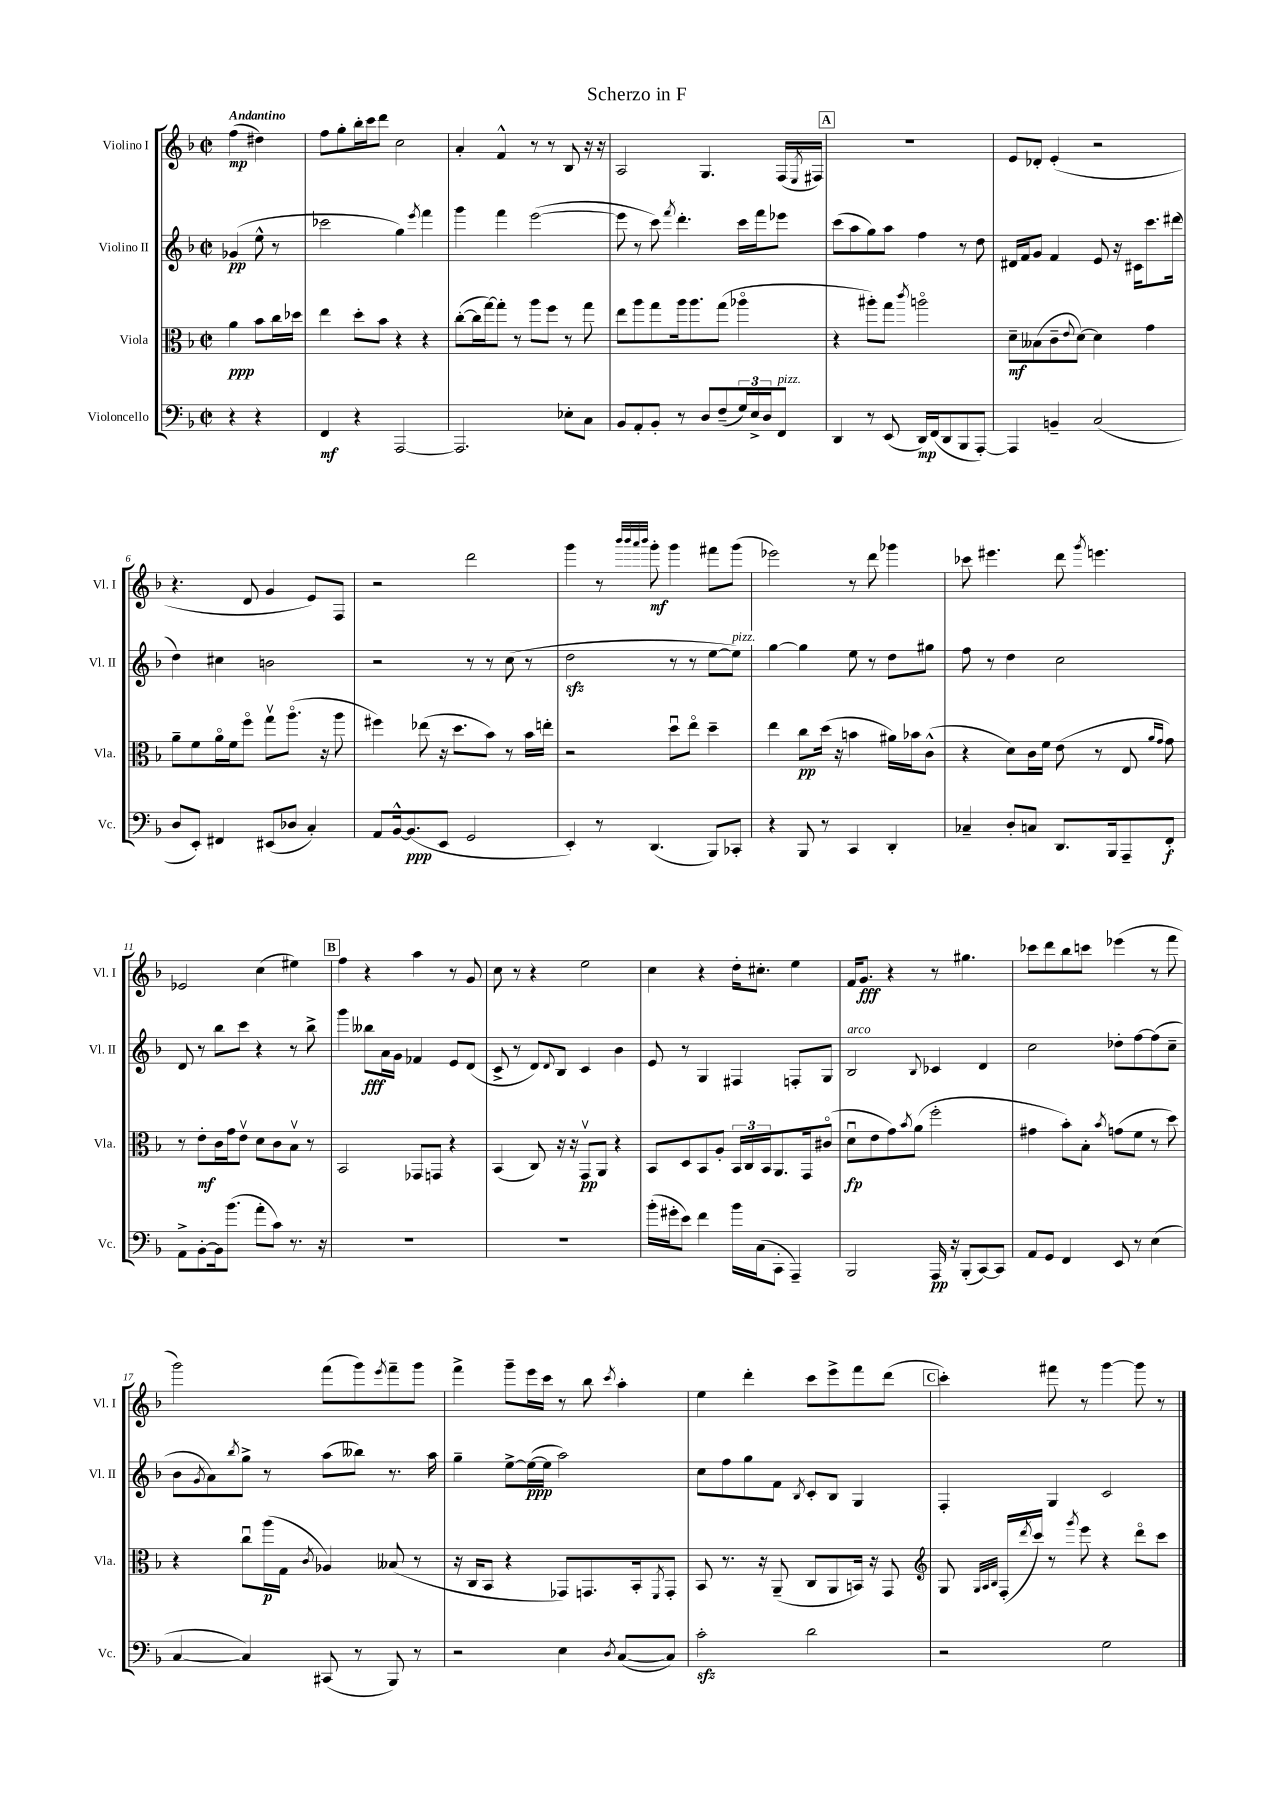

**kern	**kern	**kern	**kern
*staff4	*staff3	*staff2	*staff1
*clefF4	*clefC3	*clefG2	*clefG2
*k[b-]	*k[b-]	*k[b-]	*k[b-]
*M2/2	*M2/2	*M2/2	*M2/2
*met(c|)	*met(c|)	*met(c|)	*met(c|)
4r	4a	(4g-	(4ff
4r	8b-	8ee^^	4dd#)
.	16cc	8r	.
.	16dd-	.	.
=	=	=	=
4FF	4ee	2ccc-	8ff
.	.	.	8gg'
4r	8dd'	.	16bb-'
.	.	.	16ccc
.	8b-	.	8ddd
[2AAA	4r	4gg)	2cc
.	.	8qeee	.
.	4r	4fff	.
=	=	=	=
2.AAA]	([8cc'	4ggg	4a'
.	16cc]	.	.
.	[16gg)	.	.
.	8gg']	4fff	4f^^
.	8r	.	.
.	8aa	([2eee	8r
.	8ff	.	8r
8E-'	8r	.	8B-
8C	8gg	.	16r
.	.	.	16r
=	=	=	=
8BB-	8ee	8eee]	2A
8AA'	8aa	8r	.
8BB-'	8gg	8ccc)	.
.	.	8qfff	.
8r	16aa	4.ddd'	.
.	8.aa	.	.
8D	.	.	4.G
(8F~	(8gg	.	.
24G)	4aa-o	16ccc	.
24E^	.	.	.
.	.	16fff	.
24D	.	.	.
8FF	.	8eee-	(16F
.	.	.	8qE
.	.	.	16F#)
=	=	=	=
4DD	4r	(8ccc	1r
.	.	8aa	.
8r	8aa#')	8gg)	.
(8EE	8gg	8aa	.
.	8qccc	.	.
16DD)	2aao	4ff	.
(16FF	.	.	.
8DD	.	.	.
8BBB-	.	8r	.
[8AAA')	.	8dd	.
=	=	=	=
4AAA]	8d~	16d#	8e
.	.	16f	.
.	(8B--	8g	8d-'
4BB~	8c~	4f	(4e'
.	8qqe	.	.
.	[8d)	.	.
(2C	4d]	8e	2r
.	.	16r	.
.	.	16c#	.
.	4g	8.ccc	.
.	.	(16ddd#	.
=	=	=	=
8D	8a~	4dd)	4.r
8EE')	8f	.	.
4FF#	16ao	4cc#	.
.	16f	.	.
.	8ffo	.	8d
(8EE#	8ggv	2b	4g
8D-	(8.aao	.	.
4C')	.	.	8e)
.	16r	.	.
.	8aa	.	8F
=	=	=	=
8AA	4ff#)	2r	2r
[16BB-^^	.	.	.
(8.BB-]	.	.	.
.	(8ee-	.	.
8EE	16r	.	.
.	8.dd	.	.
2GG	.	8r	2ddd
.	8b-)	8r	.
.	8r	(8cc	.
.	16b-	8r	.
.	16ee'	.	.
=	=	=	=
4EE')	2r	2dd	4ggg
8r	.	.	8r
.	.	.	32qqbbb-
.	.	.	32qqbbb-
.	.	.	32qqaaa
.	.	.	32qqbbb-
(4.DD	.	.	8ggg'
.	8ddu	8r	4ggg
.	8eeo	8r	.
8BBB-)	4dd~	[8ee	8fff#
8CC-'	.	8ee])	(8ggg
=	=	=	=
4r	4ee	[4gg	2eee-)
8BBB-	8cc	4gg]	.
8r	(16dd	.	.
.	16r	.	.
4CC	4b	8ee	8r
.	.	8r	8ddd
4DD'	16a#)	8dd	4ggg-
.	16b-	.	.
.	(8c^^	8gg#	.
=	=	=	=
4C-~	4r	8ff	8ccc-
.	.	8r	4.eee#
8D'	8d)	4dd	.
8C	16c	.	.
.	16f	.	.
8.DD	(8e	2cc	8ddd
.	.	.	8qggg
.	8r	.	4.eee
16BBB-	.	.	.
8AAA~	8E	.	.
.	16qqa	.	.
.	16qqg	.	.
8FF'	8g)	.	.
=	=	=	=
8AA^	8r	8d	2e-
[8BB-'	8e'	8r	.
16BB-]	16c	8bb-	.
(8.b-	16g	.	.
.	8ev	8ccc	.
8a'	8d	4r	(4cc
8c)	8c	.	.
8.r	8B-v	8r	4ee#)
.	8r	8bb-^	.
16r	.	.	.
=	=	=	=
1r	2BB-	4ggg	4ff
.	.	8bb--	4r
.	.	16a	.
.	.	16g	.
.	8GG-	4f-	4aa
.	8GG	.	.
.	4r	8e	8r
.	.	(8d	8g
=	=	=	=
1r	(4BB-	8c^	8cc
.	.	8r	8r
.	8C)	8d)	4r
.	.	8qqd	.
.	16r	8B-	.
.	16r	.	.
.	8GGv	4c	2ee
.	8AA	.	.
.	4r	4b-	.
=	=	=	=
(16b-'	8BB-	8e	4cc
16g#'	.	.	.
8e)	8D	8r	.
4f	8BB-	4G	4r
.	8A'	.	.
16b-	24BB-	4F#	16dd'
.	24C	.	.
(16C	.	.	8.cc#'
.	24BB-	.	.
8CC'	8.AA	.	.
4AAA~)	.	8F'	4ee
.	16GG	.	.
.	(8c#o	8G	.
=	=	=	=
2BBB-	8du	2B-	16f
.	.	.	8.g
.	8e	.	.
.	8g)	.	4r
.	8qb-	.	.
.	(8a	.	.
.	.	8qqB-	.
16AAA	2ff'	4c-	8r
16r	.	.	.
(8BBB-'	.	.	4.gg#
[8CC)	.	4d	.
8CC]	.	.	.
=	=	=	=
8AA	4g#	2cc	8ccc-
8GG	.	.	8ddd
4FF	8b-')	.	8bb-
.	8B-'	.	8ccc
.	8qb-	.	.
8EE	(8g	8dd-'	(4eee-
8r	8f	[8ff	.
(4E	8r	(8ff]	8r
.	8dd)	8cc~	8fff
=	=	=	=
[4C	4r	8b-	2ggg)
.	.	8qg	.
.	.	8a)	.
.	.	8qbb-	.
4C])	8ccu	8gg^	.
.	(16aa	8r	.
.	16G	.	.
.	8qc	.	.
(8CC#	4A-)	(8aa	(8fff
8r	.	8bb--)	8ggg)
.	.	.	8qeee
8BBB-)	(8B--	8.r	8fff~
8r	8r	.	8ggg
.	.	16aa	.
=	=	=	=
2r	16r	4gg~	4fff^
.	16C	.	.
.	8BB-	.	.
.	4r	[8ee^	8ggg~
.	.	(16ee_	16eee
.	.	16ee]	16ccc
4E	8GG-)	2aa)	8r
.	8.GG	.	8bb-
8qD	.	.	8qccc
([8C	.	.	4aa'
.	16BB-'	.	.
.	8qFF	.	.
8C])	8GG'	.	.
=	=	=	=
2c'	8BB-	8cc	4ee
.	8.r	8ff	.
.	.	8gg	4ddd'
.	16r	.	.
.	(8AA~	8f	.
.	.	8qB-	.
2d	8C	8c'	8ccc
.	8AA	8B-	8eee^
.	16BB)	4G	8fff
.	16r	.	.
.	8GG	.	(8ddd
=	=	=	=
*	*clefG2	*	*
2r	8G	4F'	4ccc')
.	32qqG	.	.
.	32qqA	.	.
.	32qqB-	.	.
.	(16F'	.	.
.	8qddd	.	.
.	16ccc)	.	.
.	8r	4G	8fff#
.	8qggg	.	.
.	8eee	.	8r
2G	4r	2c	[4ggg
.	8dddo	.	8ggg]
.	8ccc	.	8r
==	==	==	==
*-	*-	*-	*-
